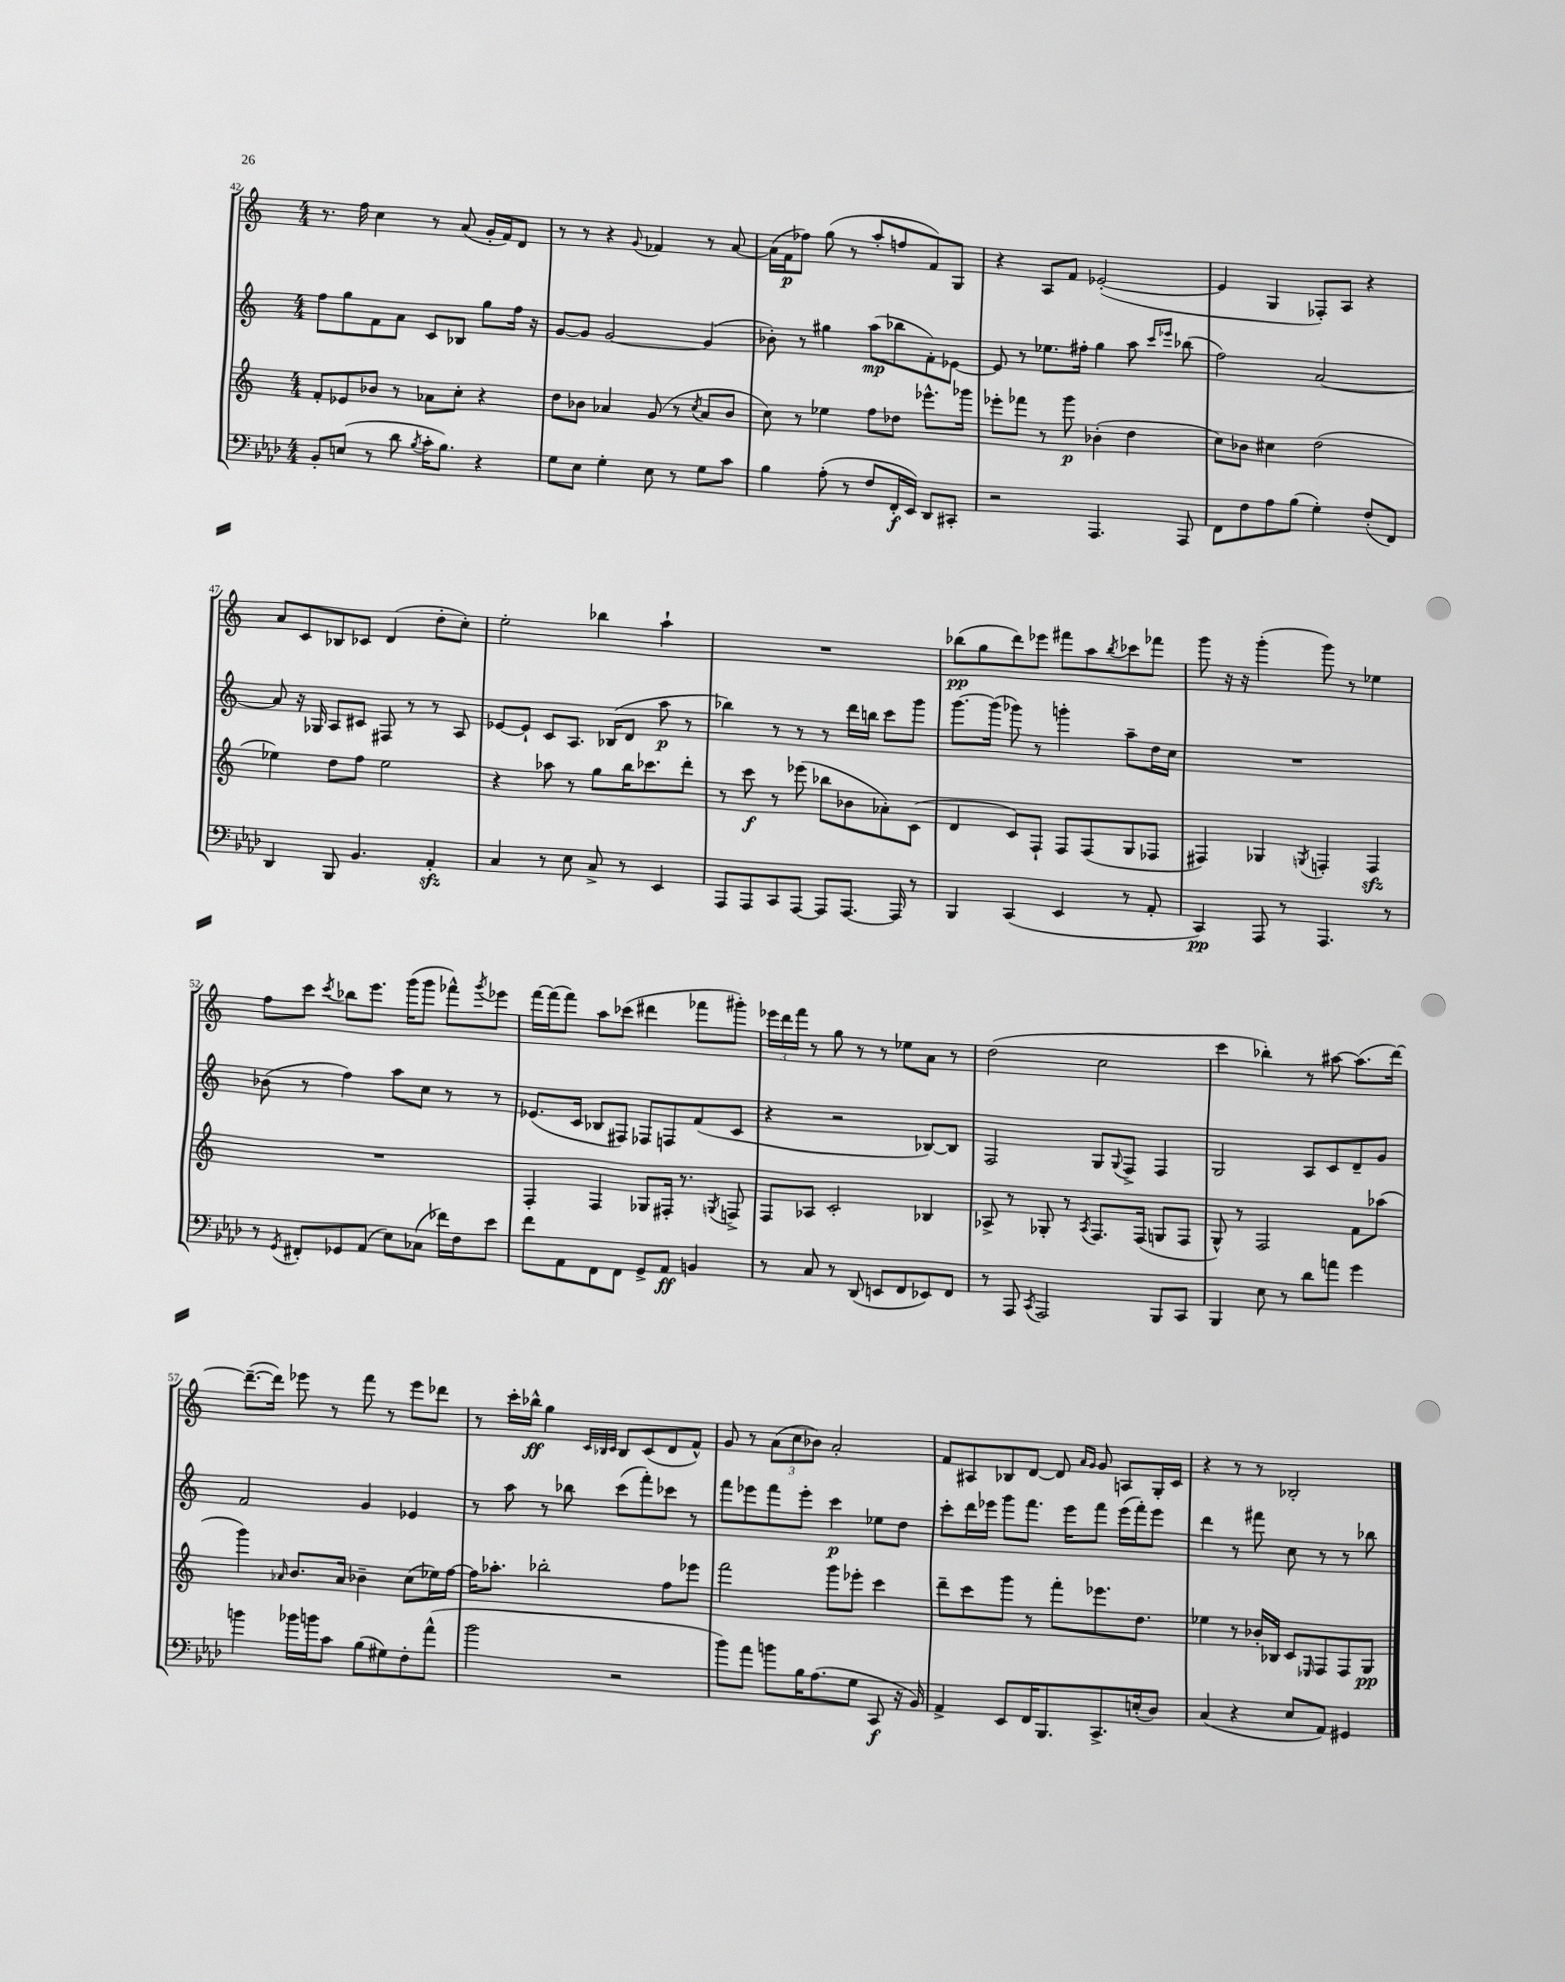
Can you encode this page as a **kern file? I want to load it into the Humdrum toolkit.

**kern	**kern	**kern	**kern
*staff4	*staff3	*staff2	*staff1
*clefF4	*clefG2	*clefG2	*clefG2
*k[b-e-a-d-]	*k[]	*k[]	*k[]
*M4/4	*M4/4	*M4/4	*M4/4
8BB-'/L	8f'/L	8ff\L	8.r
(8E/J	8e-/	8gg\	.
.	.	.	16ff\
8r	8b-/J	8f\	4cc\
8d-\	8r	8a\J	.
8qB-/	.	.	.
16c'\LK	8a-\L	8c/L	8r
8.B-\J)	.	.	.
.	8cc'\J	8B-/J	(8a/
4r	4r	8gg\L	16g'/LL
.	.	.	16f/J)
.	.	16ff\Jk	8d/J
.	.	16r	.
=	=	=	=
8G\L	8dd\L	[8g/L	8r
8E-\J	8b-\J	8g/]J	8r
4G'\	4a-/	[2g/	4r
.	.	.	8qqg/
8E-\	(8g/	.	4f-/
8r	8r	.	.
.	8qcc/	.	.
8G\L	8a-/L	(4g/]	8r
8c\J	8b-/J	.	[8a/
=	=	=	=
4B-\	8cc\)	8b-'\)	(16a\]LL
.	.	.	16f\J
.	8r	8r	8ff-\J)
(8A-'\	4ee-\	4gg#\	(8gg\
8r	.	.	8r
8F/L	8ff\L	(8aa\L	8aa'/L
16FF'/L	8dd-\J	8bb-\	8ff/
16EE-/JJ)	.	.	.
8DD-/L	8.eee-^^\L	8f'\)	8f/)
8CC#'/J	.	[8e-\J	8G/J
.	16ggg-\Jk	.	.
=	=	=	=
2r	8eee-'\L	8e-/]	4r
.	8fff-\J	8r	.
.	8r	8.ee-\L	8A/L
.	8ggg\	.	8f/J
.	.	16ff#'\Jk	.
4.AAA-/	(4b-'\	4gg\	([2e-'/
.	4dd\	8aa\	.
.	.	16qqccc/LL	.
.	.	16qqeee-/JJ	.
8AAA-/	.	(8bb-\	.
=	=	=	=
8FF\L	8cc\L)	2ff\)	4e-/]
8F\	8b-\J	.	.
8A-\	4cc#\	.	4G/
(8B-\J	.	.	.
4G'\)	(2dd\	[2a/	8F-'/L)
.	.	.	8A/J
(8F'/L	.	.	4r
8FF/J)	.	.	.
=	=	=	=
4DD-/	4ee-\)	8a/]	8a/L
.	.	16r	8c/
.	.	16G-/	.
8BBB-/	8dd\L	8A/L	8B-/
4.BB-/	8ff\J	8c#/J	8c-/J
.	2ee-\	8F#/	(4d/
.	.	8r	.
4AA-'/	.	8r	8dd'\L
.	.	8A/	8cc'\J)
=	=	=	=
4C/	4r	[8e-/L	2ee'\
.	.	8e-`/]J	.
8r	8aa-\	8c/L	.
8E-\	8r	8.A/J	.
8C^/	8gg\L	.	4bb-\
.	.	(16B-/LK	.
8r	16bb\K	8d/J	.
.	8.ccc-\	.	.
4EE-/	.	8aa\	4aa`\
.	8ddd'\J	8r	.
=	=	=	=
8AAA-/L	8r	4bb-\)	1r
8AAA-/	8ccc\	.	.
8CC/	8r	8r	.
[8AAA-/J	(8eee-\	8r	.
8AAA-/]L	8bb-\L	8r	.
[8.AAA-/J	8b-\	16ddd\LL	.
.	.	16bb\JJ	.
.	8a-'\)	8ccc\L	.
16AAA-/]	.	.	.
8r	(8c\J	8ggg\J	.
=	=	=	=
4BBB-/	4d/	[8.ggg\L	(8bb-\L
.	.	.	8gg\
.	.	(16ggg\]Jk	.
(4CC/	8c/L)	8ggg-\)	8ddd\)
.	8F`/J	8r	8eee-\J
4EE-/	8F/L	4ggg'\	8fff#\L
.	(8F/	.	8aa\
.	.	.	8qbb-/
8r	8G/	8aa~\L	8ccc-\
8AA-'/	8F-/J	16dd\L	8fff-\J
.	.	16cc\JJ	.
=	=	=	=
4CC/)	4F#/)	1r	8ggg\
.	.	.	16r
.	.	.	16r
8AAA-/	4G-/	.	(4ggg'\
8r	.	.	.
.	8qG/	.	.
4.AAA-/	4F'/	.	8ggg\)
.	.	.	8r
.	4F/	.	4ee-\
8r	.	.	.
=	=	=	=
8r	1r	(8b-\	8ff\L
8qGG/	.	.	.
8FF#'/L	.	8r	8ccc\J
.	.	.	8qccc/
8GG-/	.	4ff\)	8bb-\L
(8AA-/J	.	.	8.eee\J
8E-\L)	.	8aa\L	.
.	.	.	(16ggg\LK
(8C-\J	.	8cc\J	8ggg\J
16f-\LL)	.	8r	8fff-^^\L)
16F\J	.	.	.
.	.	.	8qggg/
8e-\J	.	8r	8eee-\J
=	=	=	=
8f\L	4F'/	(8.e-/L	[16fff\LL
.	.	.	(16fff\]J
8AA-\	.	.	8fff\J)
.	.	16c/Jk	.
8FF\	4F/	8B-/L	8aa\L
8FF\J	.	8F#/J)	(8ccc-\J
8GG^/L	8G-/L	8F-/L	4ddd#\
8AA-/J	16F#'/Jk	8F/	.
.	8.r	.	.
4BB/	.	(8f/	8fff-\L
.	8qG/	.	.
.	8F^/	8c/J	8ggg#'\J)
=	=	=	=
8r	8F/L	4r	24eee-\LL
.	.	.	24ddd\
.	.	.	24fff\JJ
8C/	8A-/J	.	8r
8r	2c'/	2r	8gg\
(8DD-/	.	.	8r
8EE/L	.	.	8r
8FF/	.	.	8ee-\L
8EE-/)	4B-/	[8B-/L)	8a\J
8FF/J	.	8B-/]J	8r
=	=	=	=
8r	8A-^/	2F/	(2dd\
8AAA-/	8r	.	.
8qCC/	.	.	.
2AAA-/	8G-'/	.	.
.	8r	.	.
.	8qA-/	.	.
.	8.F/L	8G/L	2cc\
.	.	8qqG/	.
.	.	8F^/J	.
.	(16F/Jk	.	.
8BBB-/L	8G/L	4F/	.
8CC/J	8F/J	.	.
=	=	=	=
4BBB-/	8G^^/)	2G/	4ccc\
.	8r	.	.
8E-\	2F/	.	4bb-'\)
8r	.	.	.
8d-\L	.	8A/L	8r
8a\J	.	8c/	[8aa#\
4g\	8f\L	8d~/	(8.aa#\]L
.	(8aa-\J	8g/J	.
.	.	.	[16ddd\Jk)
=	=	=	=
4b\	4ggg\)	2f/	(8.ddd~\_L
.	.	.	16ddd\]Jk)
.	16qqa-/	.	.
16b-\LL	8.b/L	.	8eee-\
16b\J	.	.	.
8c\J	.	.	8r
.	16a-/Jk	.	.
(8B-\L	4b-~\	4g/	8fff\
8G#\)	.	.	8r
8F'\	(8cc\L	4e-/	8eee-\L
(8a-^^\J	16ee-\L)	.	8ddd-\J
.	[16ff\JJ	.	.
=	=	=	=
2b-\	16ff\]LK	8r	8r
.	8.aa-'\J	.	.
.	.	8aa\	16ccc'\LL
.	.	.	16bb-^^\JJ
.	2bb-'\	8r	4gg\
.	.	8bb-\	.
.	.	.	32qqc/LLL
.	.	.	32qqB-/
.	.	.	32qqc/JJJ
2r	.	(8ccc\L	8B-/L
.	.	8fff'\)	(8c/
.	8ff\L	8ccc-\J	8d/
.	8eee-\J	8r	8f^^/J)
=	=	=	=
8b-\L)	2fff\	8fff\L	8g/
8a-\J	.	8eee-\	8r
8b\L	.	8fff\	(12a\L
.	.	.	12cc\
16B-\K	.	8eee-'\J	.
.	.	.	12b-\J)
(8.A-\	.	.	.
.	8ggg\L	4ccc\	2a'/
8G\J	8eee-'\J	.	.
8CC/	4ccc\	8ee-\L	.
16r	.	8dd\J	.
16BB-/)	.	.	.
=	=	=	=
4AA-^/	8ddd~\L	8ccc'\L	8f/L
.	8ccc\	16ddd\L	8A#/
.	.	16eee-\JJ	.
8EE-/L	8ggg\J	8ggg\L	8B-/
16FF/K	8r	8.fff\J	[8d/J
8.BBB-/	.	.	.
.	8fff'\L	.	8d/]
.	.	16eee-\LK	.
.	.	.	16qqa/LL
.	.	.	16qqg/JJ
8.CC^/	8.eee-\	8fff\J	8g/
.	.	(16eee-\LL	8A/L
(16E'/k	8.dd\J	16fff'\J)	.
8D-/J)	.	8eee-\J	16G'/L
.	.	.	16c/JJ
=	=	=	=
(4C/	4ee-\	4ddd\	4r
4r	8r	8r	8r
.	16b-'/LL	8fff#\	8r
.	16B-/JJ	.	.
8E-/L	8c/L	8cc\	2B-'/
.	16qqE-/	.	.
8AA-/J)	8F/	8r	.
4GG#/	8F/	8r	.
.	8G/J	8bb-\	.
==	==	==	==
*-	*-	*-	*-
